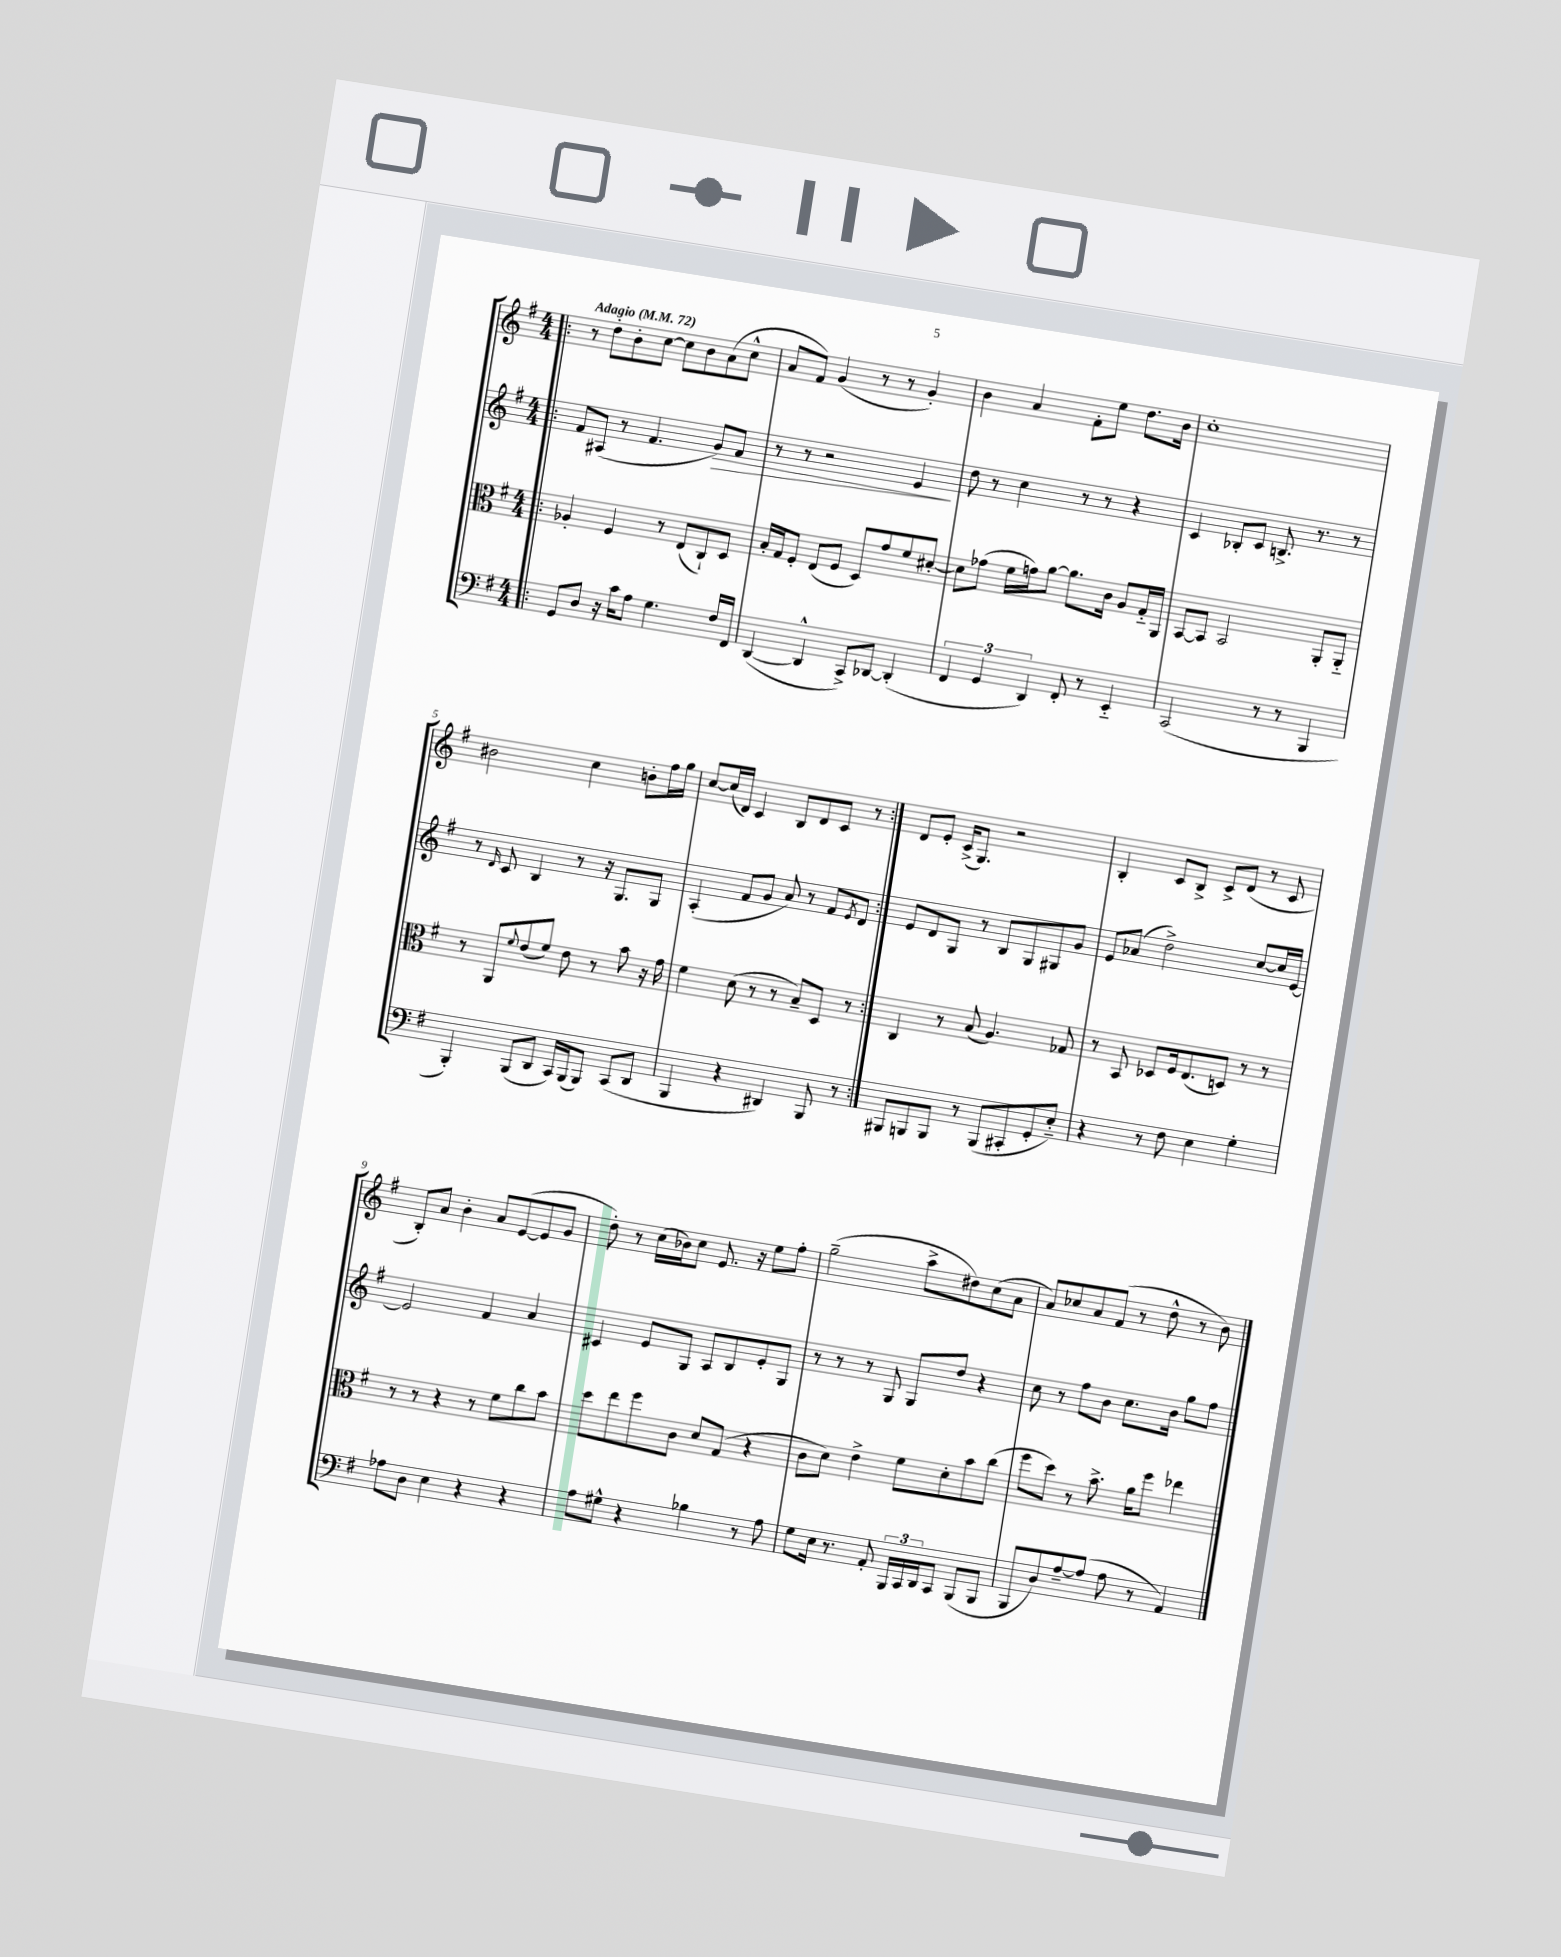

**kern	**kern	**kern	**kern
*staff4	*staff3	*staff2	*staff1
*clefF4	*clefC3	*clefG2	*clefG2
*k[f#]	*k[f#]	*k[f#]	*k[f#]
*M4/4	*M4/4	*M4/4	*M4/4
*MM72	*MM72	*MM72	*MM72
=!|:	=!|:	=!|:	=!|:
8GG	4A-'	8f#	8r
8D	.	(8A#	8dd'
16r	4F#	8r	8b'
16c	.	.	.
8A	.	4.f#	[8cc
4.G	8r	.	8cc]
.	(8E	.	8b
.	8C`)	8g)	(8a
16F#	8D	8f#	8cc^^
16FF#	.	.	.
=	=	=	=
([4DD	16B'	8r	8a
.	16G	.	.
.	8F#'	8r	8f#)
4DD^^]	(8E	2r	(4g
.	8F#	.	.
8CC^)	8D)	.	8r
[8DD-	8g	.	8r
(4DD-']	8f#	4e	4g')
.	[8d#'	.	.
=	=	=	=
6FF#	8d#]	8dd	4b
.	(8g-	8r	.
6GG	.	.	.
.	16f#	4cc	4a
.	16g)	.	.
6DD)	.	.	.
.	[8a	.	.
8FF#'	8.a]	8r	8f#'
8r	.	8r	8ee
.	16c	.	.
4EE'~	8A	4r	8.dd
.	16G'~	.	.
.	16AA	.	16b
=	=	=	=
(2CC	[8BB	4c	1cc'
.	8BB]	.	.
.	2BB	8B-'	.
.	.	8c	.
8r	.	8.B^	.
8r	.	.	.
.	.	8.r	.
4BBB	8AA'	.	.
.	8AA'~	8r	.
=	=	=	=
4BBB')	8r	8r	2b#
.	.	16qqd	.
.	8AA	8c	.
.	8qqf#	.	.
(8BBB	(8e	4B	.
8DD	8f#)	.	.
16CC)	8e	8r	4cc
(16BBB	.	.	.
8BBB)	8r	16r	.
.	.	8.G	.
(8CC	8b	.	8b'
8DD	16r	8G	16ff#
.	16g	.	16gg
=	=	=	=
4BBB	4f#	(4A'	[8cc
.	.	.	(16cc]
.	.	.	16d)
4r	(8d	8f#	4c
.	8r	8g	.
4DD#)	8r	8a)	8B
.	8B~)	8r	8d
8BBB	8D	8f#	8c
.	.	8qe	.
8r	8r	8d	8r
=:|!	=:|!	=:|!	=:|!
8BBB#	4C	8e	8d
8BBB	.	8d	8e'
8BBB	8r	8G	(16c^
.	.	.	8.G)
8r	(8B	8r	.
(8BBB	4.A)	8B	2r
8CC#'	.	8G	.
8GG'	.	8G#	.
8E'~)	8G-	8g	.
=	=	=	=
4r	8r	8e	4B'
.	8BB	(8a-	.
8r	8D-	2dd^)	8c
8F#	16F#	.	8B^
.	(8.E	.	.
4E	.	.	8c^
.	8D)	.	(8d
4G'	8r	[8cc	8r
.	8r	16cc]	8c
.	.	[16e	.
=	=	=	=
8A-	8r	2e]	8B')
8D	8r	.	8a
4E	4r	.	4b'
4r	8r	4f#	8a
.	8f#	.	([8e
4r	8cc	4a	8e]
.	8b	.	8g
=	=	=	=
8A	8dd	4c#	8dd')
8G#^^	8ee	.	8r
4r	8ff#	8e	(16cc
.	.	.	16b-)
.	8c	8G	8cc
4B-	8d	8A	8.e
.	(8G	8B	.
.	.	.	16r
8r	4r	8e'	8ee
8A	.	8G	8ff#'
=	=	=	=
8G	8c	8r	(2gg~
16E	8d)	8r	.
8.r	.	.	.
.	4e^	8r	.
8AA'	.	8G	.
24BBB	8f#	8G	8aa^
24CC	.	.	.
24DD	.	.	.
8CC	8d'	8dd	8dd#)
(8BBB	8b	4r	(8cc
8BBB	(8cc	.	8a
=	=	=	=
8BBB	8ff#	8cc	8a)
8D)	8dd)	8r	8cc-
[8A~	8r	8ff#	8a
(8A]	8.b^	8b	(8f#
8A	.	8.cc	8r
.	16a	.	.
8r	8ff#	.	8dd^^
.	.	16b	.
4AA)	4ee-	8gg	8r
.	.	8ff#	8b)
==	==	==	==
*-	*-	*-	*-
